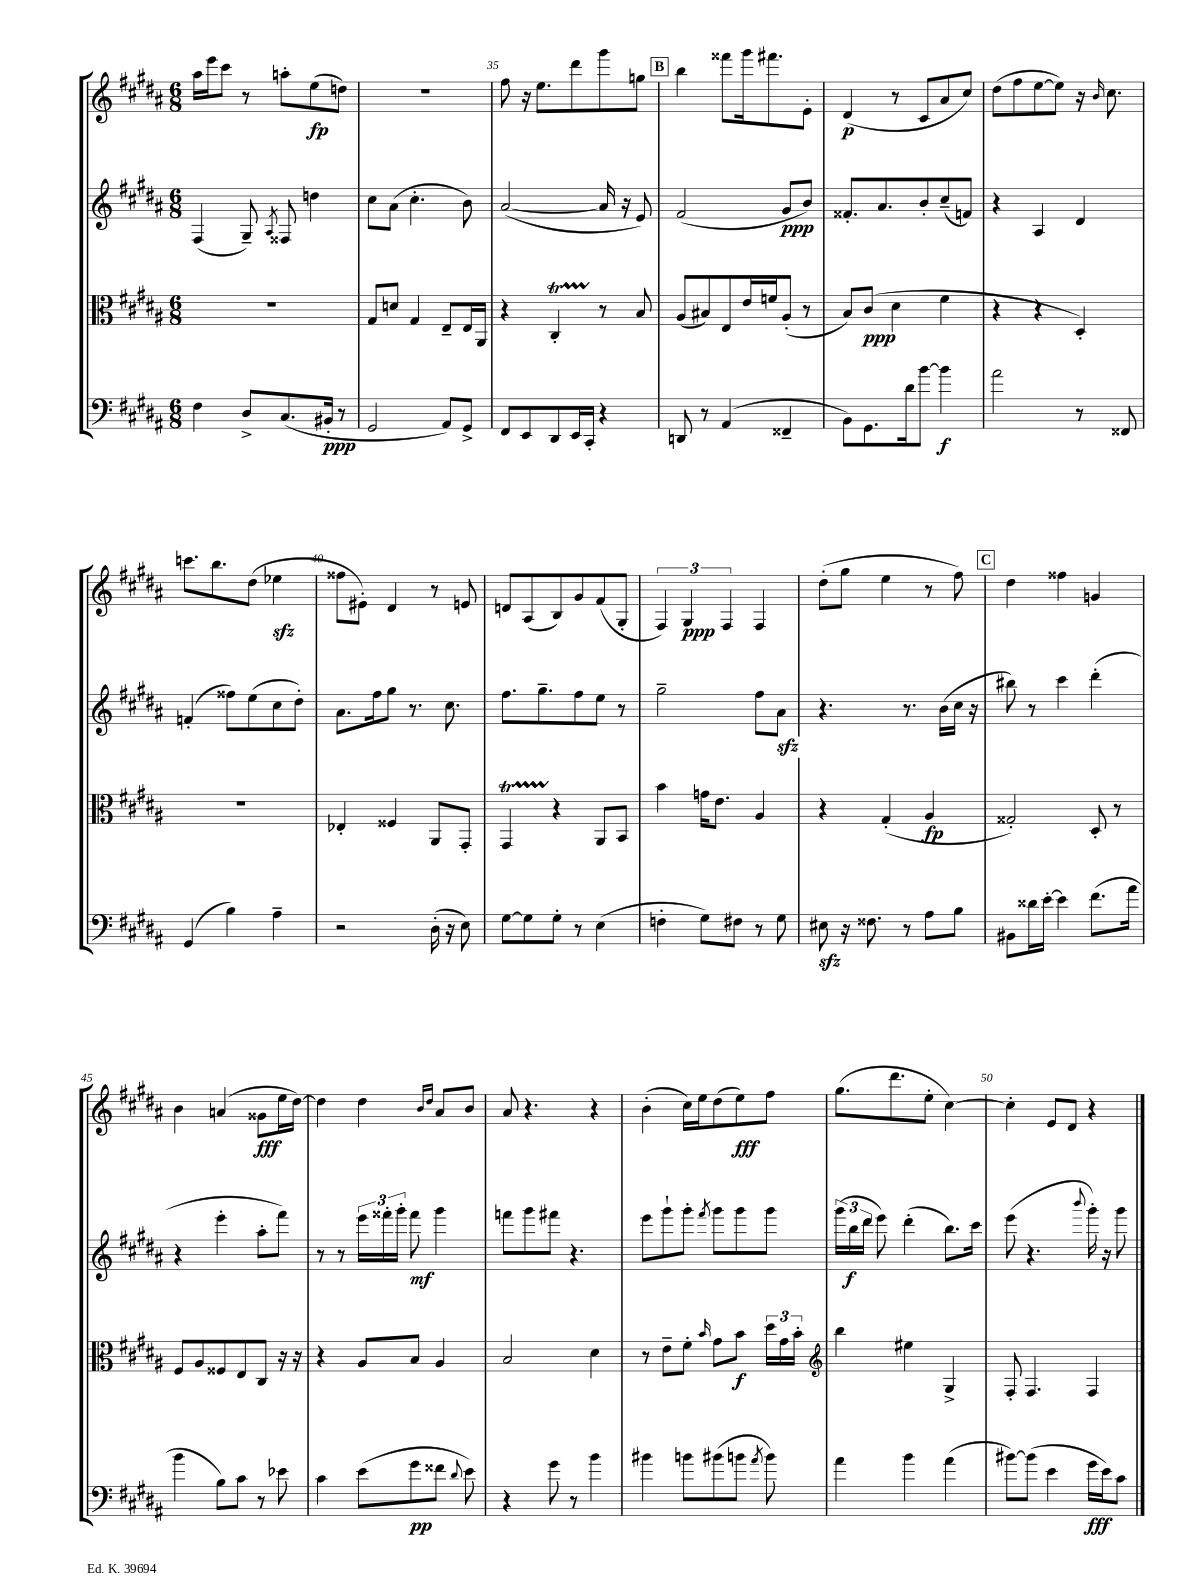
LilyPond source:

<<
\new StaffGroup <<
\new Staff = "s0" {
    \clef treble \key b \major \numericTimeSignature \time 6/8
    \autoBeamOff ais''16[ e'''16 cis'''8] r8 a''8[-. e''8\fp( d''8]) |
    R2. |
    fis''8 r16 e''8.[ dis'''8 gis'''8 g''8] |
    \mark \markup { \box "B" } b''4 fisis'''8[ gis'''16 fis'''8. e'8]-. |
    dis'4\p( r8 cis'8[ ais'8 cis''8]) |
    dis''8[( fis''8 e''8~ e''8]) r16 \grace { b'16 } cis''8. |
    c'''8.[ b''8. dis''8]( ees''4\sfz |
    fisis''8[ eis'8]-.) dis'4 r8 e'8 |
    d'8[ ais8( b8) gis'8 fis'8( gis8]-. |
    \tuplet 3/2 { fis4) gis4\ppp fis4 } fis4 |
    dis''8[-.( gis''8] e''4 r8 fis''8) |
    \mark \markup { \box "C" } dis''4 fisis''4 g'4 |
    b'4 a'4( gisis'8[\fff e''16 dis''16]~) |
    dis''4 dis''4 \grace { b'16[ dis''16] } ais'8[ b'8] |
    ais'8 r4. r4 |
    b'4-.( cis''16[) e''16 dis''8( e''8\fff) fis''8] |
    gis''8.[( dis'''8. e''8]-. cis''4~) |
    cis''4-. e'8[ dis'8] r4 \bar "|." |
}
\new Staff = "s1" {
    \clef treble \key b \major \numericTimeSignature \time 6/8
    \autoBeamOff fis4( gis8--) \acciaccatura { ais8 } fisis8 d''4 |
    cis''8[ ais'8]( cis''4.-. b'8) |
    ais'2~( ais'16 r16 e'8) |
    \mark \markup { \box "B" } fis'2( gis'8[\ppp b'8]) |
    fisis'8.[-. ais'8. b'8-. cis''8--( f'8]) |
    r4 ais4 dis'4 |
    f'4-.( fisis''8[) e''8( cis''8 dis''8]-.) |
    ais'8.[ fis''16 gis''8] r8. cis''8. |
    fis''8.[ gis''8.-- fis''8 e''8] r8 |
    gis''2-- fis''8[ ais'8]\sfz |
    r4. r8. b'16[( cis''16] r16 |
    \mark \markup { \box "C" } bis''8) r8 cis'''4 dis'''4-.( |
    r4 e'''4-. ais''8[-. fis'''8]) |
    r8 r8 \tuplet 3/2 { e'''16[ fisis'''16-. gis'''16]-. } fisis'''8\mf gis'''4 |
    f'''8[ gis'''8 fis'''8] r4. |
    e'''8[ gis'''8-! gis'''8]-. \acciaccatura { fis'''8 } gis'''8[ gis'''8 gis'''8] |
    \tuplet 3/2 { gis'''16[( b''16\f dis'''16] } e'''8) dis'''4-.( b''8.[) cis'''16] |
    e'''8( r4. \appoggiatura { b'''8 } gis'''16-.) r16 gis'''8 \bar "|." |
}
\new Staff = "s2" {
    \clef alto \key b \major \numericTimeSignature \time 6/8
    \autoBeamOff R2. |
    gis8[ d'8] gis4 e8[-- e16 ais,16] |
    r4 cis4-.\startTrillSpan r8\stopTrillSpan b8 |
    \mark \markup { \box "B" } ais8[( bis8) e8 e'16 f'16 ais8]-.( r8 |
    b8[) cis'8]\ppp( dis'4 fis'4 |
    r4 r4 dis4-.) |
    R2. |
    ees4-. fisis4 ais,8[ gis,8]-. |
    gis,4\startTrillSpan r4\stopTrillSpan ais,8[ b,8] |
    b'4 g'16[ e'8.] ais4 |
    r4 gis4-.( ais4\fp |
    \mark \markup { \box "C" } gisis2-.) dis8-. r8 |
    fis8[ ais8 fisis8 e8 cis8] r16 r16 |
    r4 ais8[ b8] ais4 |
    b2 dis'4 |
    r8 e'8[-- fis'8]-. \grace { b'16 } gis'8[ b'8]\f \tuplet 3/2 { dis''16[ gis'16 b'16]-. } |
    \clef treble b''4 eis''4 gis4-> |
    fis8-. fis4. fis4 \bar "|." |
}
\new Staff = "s3" {
    \clef bass \key b \major \numericTimeSignature \time 6/8
    \autoBeamOff fis4 dis8[-> cis8.( bis,16]-.\ppp r8 |
    gis,2 ais,8[) gis,8]-> |
    fis,8[ e,8 dis,8 e,16 cis,16]-. r4 |
    \mark \markup { \box "B" } d,8 r8 ais,4( fisis,4-- |
    b,8[) gis,8. dis'16 b'8]~ b'4\f |
    ais'2 r8 fisis,8 |
    gis,4( b4) ais4-- |
    r2 dis16-.( r16 e8) |
    gis8[~ gis8 gis8]-. r8 e4( |
    f4-. gis8[) fis8] r8 gis8 |
    eis8\sfz r16 fisis8. r8 ais8[ b8] |
    \mark \markup { \box "C" } bis,8[ disis'16 e'16]~-. e'4 fis'8.[( ais'16] |
    b'4 b8[) cis'8] r8 ees'8 |
    cis'4 e'8[( gis'8\pp fisis'8] \appoggiatura { dis'8 } e'8) |
    r4 gis'8 r8 b'4 |
    bis'4 b'8[ bis'8( b'8] \acciaccatura { ais'8 } b'8) |
    ais'4 b'4 ais'4( |
    bis'8[~) bis'8]( e'4 gis'16[\fff e'16) cis'8] \bar "|." |
}
>>
>>
\layout { \context { \Score currentBarNumber = #33 \override BarNumber.break-visibility = ##(#f #t #t) barNumberVisibility = #(every-nth-bar-number-visible 5) } }
